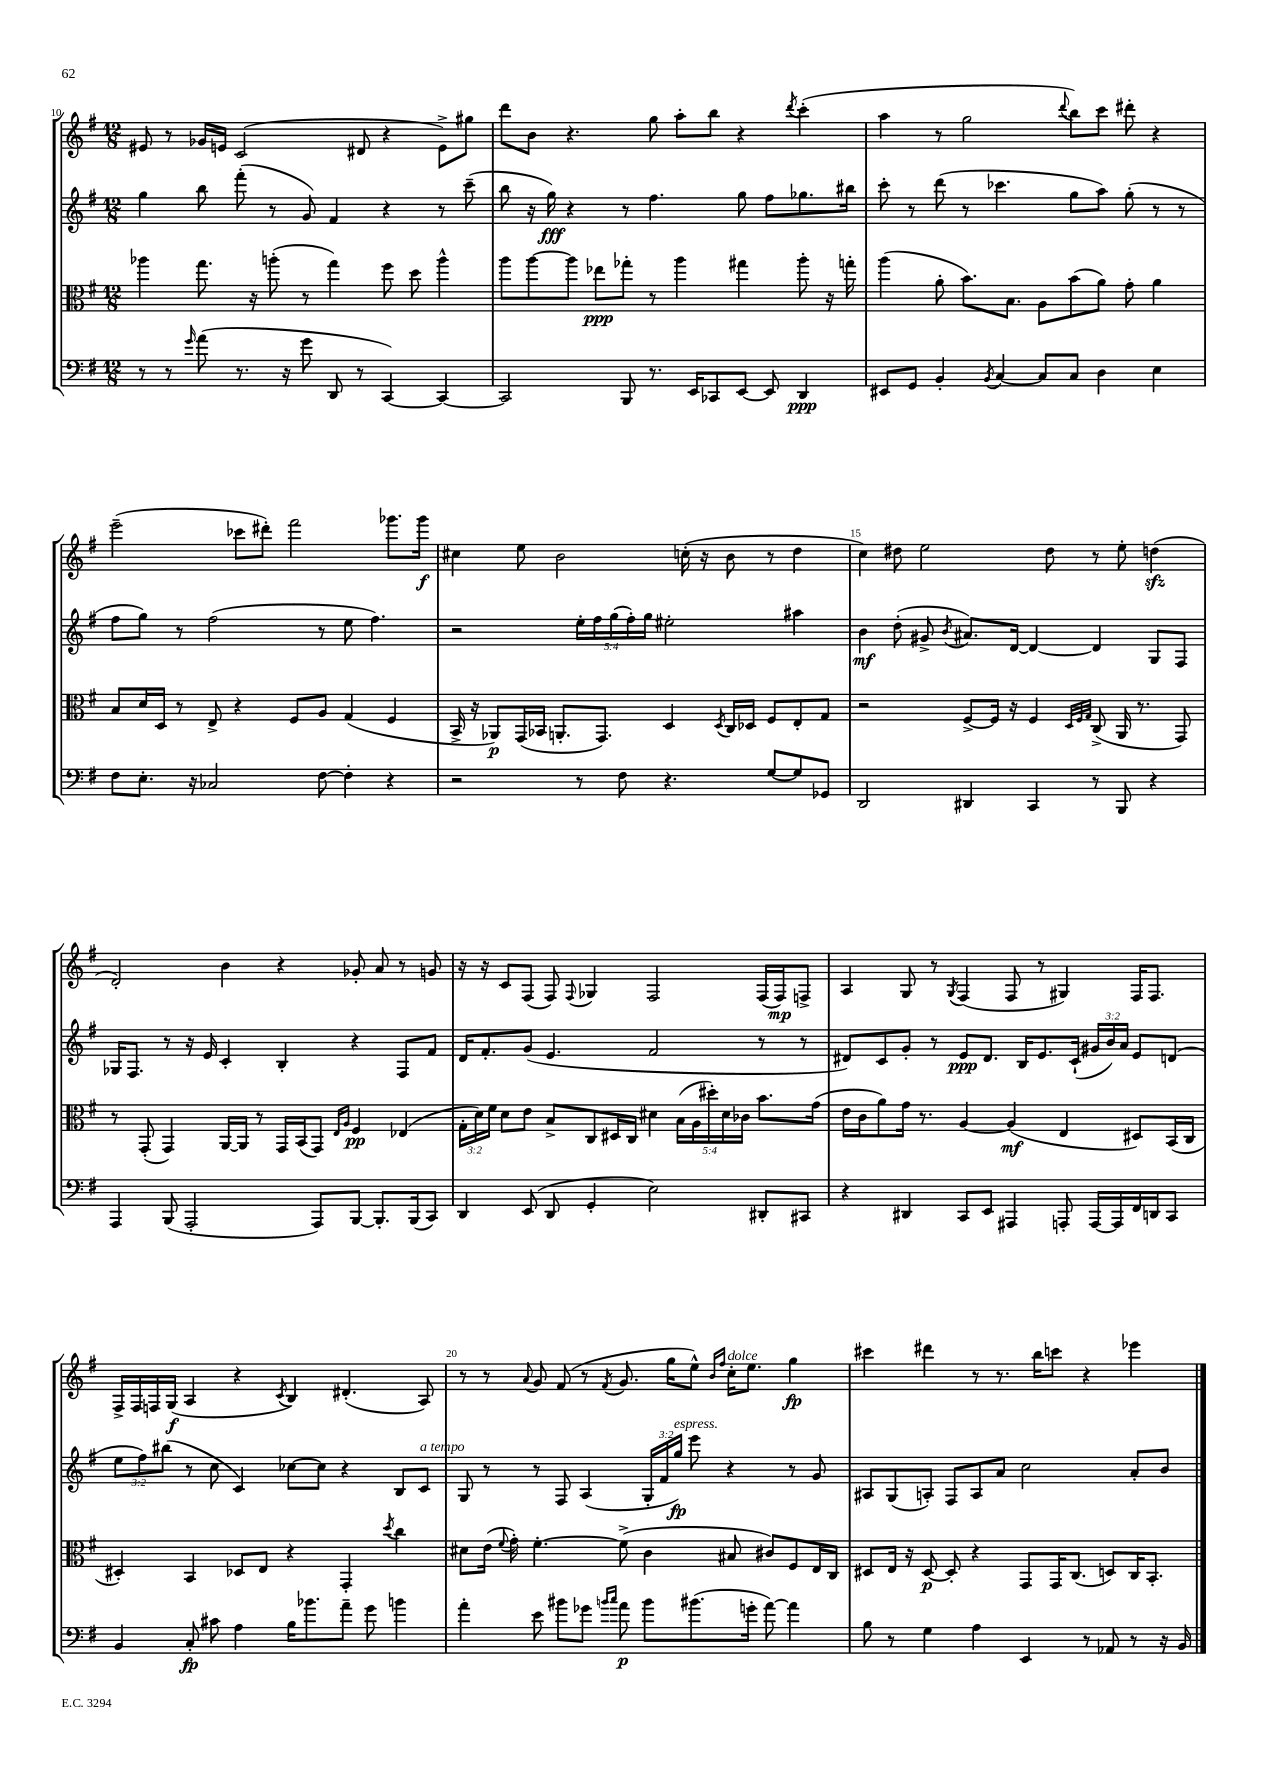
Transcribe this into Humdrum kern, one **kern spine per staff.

**kern	**kern	**kern	**kern
*staff4	*staff3	*staff2	*staff1
*clefF4	*clefC3	*clefG2	*clefG2
*k[f#]	*k[f#]	*k[f#]	*k[f#]
*M12/8	*M12/8	*M12/8	*M12/8
8r	4aa-	4gg	8e#
8r	.	.	8r
16qqg	.	.	.
(8a	8.gg	8bb	16g-
.	.	.	16e
8.r	.	(8fff#'	(2c
.	16r	.	.
.	(8aa'	8r	.
16r	.	.	.
8g	8r	8g)	.
8DD	4gg)	4f#	.
8r	.	.	8d#
[4CC)	8ff#	4r	4r
.	8dd	.	.
4CC_	4aa^^	8r	8e^)
.	.	(8ccc~	8gg#
=	=	=	=
2CC]	8aa	8bb	8ddd
.	[8aa	16r	8b
.	.	16gg)	.
.	8aa]	4r	4.r
.	8ee-	.	.
8BBB	8gg-'	8r	.
8.r	8r	4.ff#	8gg
.	4aa	.	8aa'
16EE	.	.	.
8CC-	.	.	8bb
[8EE	4gg#	8gg	4r
8EE]	.	8ff#	.
.	.	.	8qddd
4DD	8aa'	8.gg-	(4ccc'
.	16r	.	.
.	16gg'	16bb#	.
=	=	=	=
8EE#	(4aa	8ccc'	4aa
8GG	.	8r	.
4BB'	8a'	(8ddd	8r
.	8.b)	8r	2gg
8qBB	.	.	.
[4C	.	4.ccc-	.
.	8.B	.	.
8C]	8A	.	.
.	.	.	8qqddd
8C	(8b	8gg	8bb)
4D	8a)	8aa)	8ccc
.	8g'	(8gg'	8ddd#'
4E	4a	8r	4r
.	.	8r	.
=	=	=	=
8F#	8B	8ff#	(2eee~
8.E'	16d	8gg)	.
.	16D	.	.
.	8r	8r	.
16r	.	.	.
2C-	8E^	(2ff#	.
.	4r	.	8ccc-
.	.	.	8ddd#')
.	8F#	.	2fff#
[8F#	8A	8r	.
4F#']	(4G	8ee	.
.	.	4.ff#)	.
4r	4F#	.	8.ggg-
.	.	.	16ggg-
=	=	=	=
2r	16BB^	2r	4cc#
.	16r	.	.
.	8AA-)	.	.
.	(16GG	.	8ee
.	16BB-	.	.
.	8.AA'	.	2b
8r	.	20ee'	.
.	.	20ff#	.
.	8.GG)	.	.
.	.	(20gg	.
8F#	.	.	.
.	.	20ff#')	.
.	.	20gg	.
4.r	4D	2ee#'	.
.	.	.	(16cc'
.	.	.	16r
.	8qD	.	.
.	16C	.	8b
.	16D-	.	.
[8G	8F#	.	8r
8G]	8E'	4aa#	4dd
8GG-	8G	.	.
=	=	=	=
2DD	2r	4b	4cc)
.	.	(8dd'	8dd#
.	.	8g#^	2ee
.	.	8qb	.
4DD#	[8F#^	8.a#)	.
.	16F#]	.	.
.	16r	[16d	.
4CC	4F#	4d_	.
.	.	.	8dd#
.	32qqD	.	.
.	32qqF#	.	.
.	32qqG	.	.
8r	(8C^	4d]	8r
8BBB	16AA	.	8ee'
.	8.r	.	.
4r	.	8G	(4dd
.	8GG)	8F#	.
=	=	=	=
4AAA	8r	16G-	2d')
.	.	8.F#	.
.	(8GG'	.	.
(8BBB	4GG)	8r	.
2AAA'	.	16r	.
.	.	16e	.
.	[16AA	4c'	4b
.	16AA]	.	.
.	8r	.	.
.	16GG	4B'	4r
.	(16BB	.	.
8AAA)	8GG)	.	.
.	16qqE	.	.
.	16qqA	.	.
[8BBB	4F#	4r	8g-'
8.BBB']	.	.	8a
.	(4E-	8F#	8r
(16BBB	.	.	.
8CC)	.	8f#	8g
=	=	=	=
4DD	24G'	16d	16r
.	24d)	.	.
.	.	8.f#'	16r
.	24f#	.	.
.	8d	.	8c
(8EE	8e	(8g	(8F#
8DD	8B^	4.e	8F#)
.	.	.	8qqF#
4GG'	8C	.	4G-
.	16D#	.	.
.	16C	.	.
2E)	4d#	2f#	2F#
.	(20B	.	.
.	20A	.	.
.	20dd#')	.	.
.	20d#	.	.
.	20c-	.	.
8DD#'	8.b	8r	(16F#
.	.	.	16F#)
8CC#	.	8r	8F^
.	(16g	.	.
=	=	=	=
4r	16e	8d#)	4A
.	16c	.	.
.	8a)	8c	.
4DD#	16g	8g'	8G
.	8.r	.	.
.	.	8r	8r
.	.	.	8qG
8CC	[4A	8e	(4F#
8EE	.	8.d#	.
4AAA#	(4A]	.	8F#
.	.	16B	.
.	.	8.e	8r
8AAA'	4E	.	4G#)
.	.	(16c`	.
[16AAA	.	24g#	.
.	.	24b)	.
16AAA]	.	.	.
.	.	24a	.
16FF#	8D#)	8e	16F#
16DD	.	.	8.F#
8CC	(16BB	(8d	.
.	16C	.	.
=	=	=	=
4BB	4D#')	12ee	16F#^
.	.	.	16F#
.	.	12ff#)	.
.	.	.	16F
.	.	(12bb#	.
.	.	.	(16G
8C'	4BB	8r	4A
8c#	.	8cc	.
4A	8D-	4c)	4r
.	8E	.	.
.	.	.	8qc
16B	4r	[8cc-	4B)
8.b-	.	.	.
.	.	8cc-]	.
8a~	4GG'	4r	(4.d#'
8g	.	.	.
.	8qdd	.	.
4b	4cc	8B	.
.	.	8c	8A)
=	=	=	=
4a'	8d#	8G	8r
.	(16e	8r	8r
.	8qqf#	.	.
.	16g')	.	.
.	.	.	8qqa
8e	[4.f#'	8r	8g
8b#	.	8F#	(8f#
8g-	.	(4A	8r
16qqb	.	.	.
16qqcc	.	.	8qf#
8a	(8f#^]	.	8.g
8b	4c	24G'	.
.	.	24f#	.
.	.	.	16gg
.	.	24gg)	.
(8.b#	.	8eee	8ee^^)
.	.	.	16qqb
.	.	.	16qqff#
.	8B#	4r	16cc'
16g'	.	.	8.ee
[8a)	8c#)	.	.
4a]	8F#	8r	4gg
.	16E	8g	.
.	16C	.	.
=	=	=	=
8B	8D#	8A#	4ccc#
8r	16E	(8G	.
.	16r	.	.
4G	[8D#	8A')	4ddd#
.	8D#']	8F#	.
4A	4r	8A	8r
.	.	8a	8.r
4EE	8GG	2cc	.
.	.	.	16bb
.	16GG	.	8ccc
.	(8.C	.	.
8r	.	.	4r
8AA-	8D)	.	.
8r	16C	8a'	4eee-
.	8.BB'	.	.
16r	.	8b	.
16BB	.	.	.
==	==	==	==
*-	*-	*-	*-
